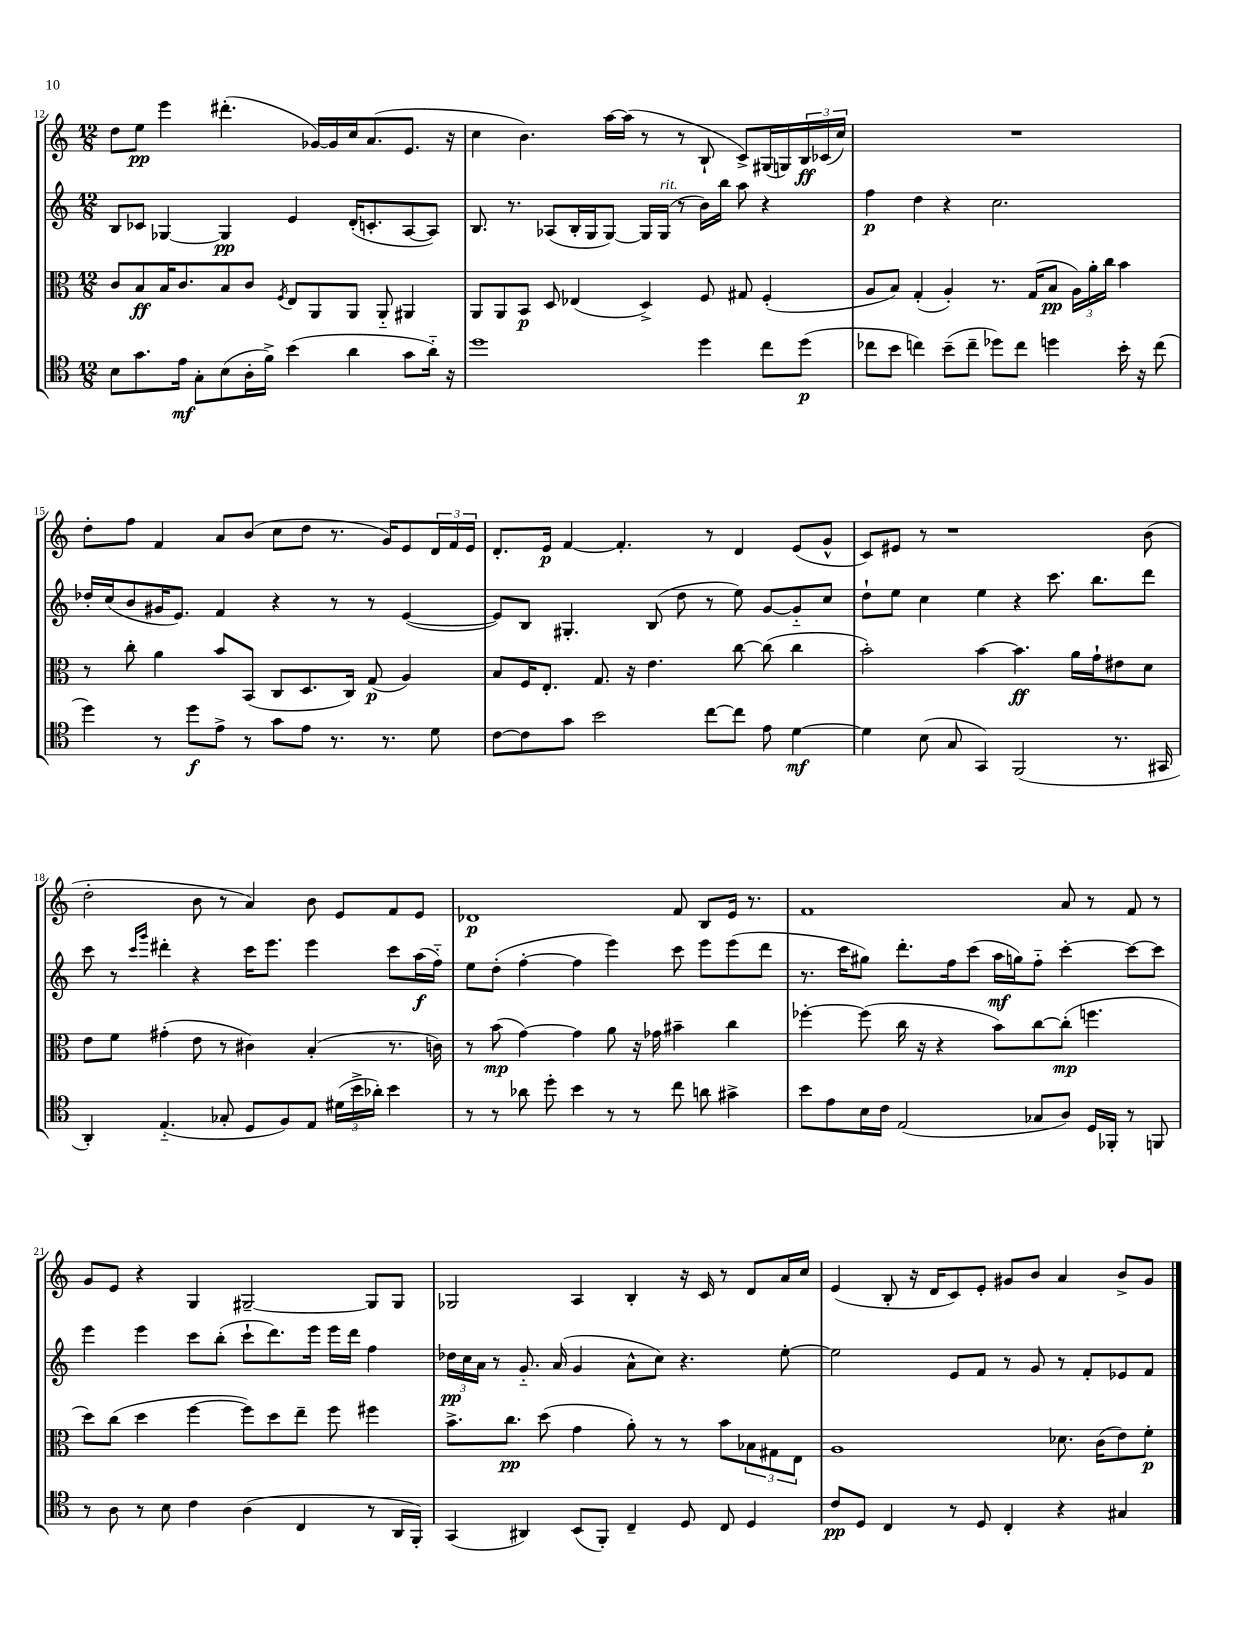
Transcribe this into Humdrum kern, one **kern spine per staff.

**kern	**dynam	**kern	**dynam	**kern	**dynam	**kern	**dynam
*part4	*part4	*part3	*part3	*part2	*part2	*part1	*part1
*staff4	*staff4	*staff3	*staff3	*staff2	*staff2	*staff1	*staff1
*clefC4	*	*clefC3	*	*clefG2	*	*clefG2	*
*k[]	*	*k[]	*	*k[]	*	*k[]	*
*M12/8	*	*M12/8	*	*M12/8	*	*M12/8	*
=12	=12	=12	=12	=12	=12	=12	=12
8B\L	.	8c/L	.	8B/L	.	8dd\L	.
8.g\	.	8B/	ff	8c-X/J	.	8ee\J	pp
.	.	16B/K	.	[4G-X/	.	4eee\	.
16e\Jk	mf	8.c/	.	.	.	.	.
8G'\L	.	.	.	.	.	.	.
(8B\	.	8B/	.	4G-/]	pp	(4.ddd#X'\	.
16A'\L	.	8c/J	.	.	.	.	.
16f^\JJ)	.	.	.	.	.	.	.
.	.	8qF/	.	.	.	.	.
(4b\	.	8E/L	.	4e/	.	.	.
.	.	8AA/	.	.	.	[16g-X/LL)	.
.	.	.	.	.	.	16g-/]	.
4a\	.	8AA/J	.	(16d'/KL	.	16cc/J	.
.	.	.	.	8.cn'/	.	(8.a/	.
.	.	8AA/	.	.	.	.	.
8g\L	.	4AA#X/	.	[8A/	.	8.e/J	.
16a\Jk)	.	.	.	8A/J])	.	.	.
16r	.	.	.	.	.	16r	.
=13	=13	=13	=13	=13	=13	=13	=13
1dd	.	8AA/L	.	8.B/	.	4cc\	.
.	.	8AA/	.	.	.	.	.
.	.	.	.	8.r	.	.	.
.	.	8BB/J	p	.	.	4.b\)	.
.	.	8D/	.	(8A-X/L	.	.	.
.	.	(4E-X/	.	16B'/L	.	.	.
.	.	.	.	16G/J	.	.	.
.	.	.	.	[8G/J)	.	[16aa\LL	.
.	.	.	.	.	.	(16aa\JJ]	.
.	.	4D^/)	.	16G/LL]	.	8r	.
!	!	!	!	!LO:TX:a:i:t=rit.	!	!	!
.	.	.	.	(16G/JJ	.	.	.
.	.	.	.	8r	.	8r	.
4dd\	.	8F/	.	16b\LL)	.	8B`/	.
.	.	.	.	16bb\JJ	.	.	.
.	.	8G#X/	.	8aa\	.	8c^/L)	.
8cc\L	.	(4F'/	.	4r	.	(16G#X/L	.
.	.	.	.	.	.	16Gn/)	.
(8dd\J	p	.	.	.	.	24B/	ff
.	.	.	.	.	.	(24c-X/	.
.	.	.	.	.	.	24cc/JJ)	.
=14	=14	=14	=14	=14	=14	=14	=14
8cc-X\L	.	8A/L	.	4ff\	p	1.r	.
8b\J	.	8B/J)	.	.	.	.	.
4ccn\)	.	(4G'/	.	4dd\	.	.	.
(8b~\L	.	4A'/)	.	4r	.	.	.
8cc~\J	.	.	.	.	.	.	.
8dd-X\L)	.	8.r	.	2.cc\	.	.	.
8cc\J	.	.	.	.	.	.	.
.	.	(16G/KL	.	.	.	.	.
4ddn\	.	8B/J	pp	.	.	.	.
.	.	24A\LL)	.	.	.	.	.
.	.	24a'\	.	.	.	.	.
.	.	24cc\JJ	.	.	.	.	.
16b'\	.	4b\	.	.	.	.	.
16r	.	.	.	.	.	.	.
(8cc\	.	.	.	.	.	.	.
!!LO:LB:g=z
=15	=15	=15	=15	=15	=15	=15	=15
4dd\)	.	8r	.	16dd-X'/LL	.	8dd'\L	.
.	.	.	.	(16cc/J	.	.	.
.	.	8cc'\	.	8b/	.	8ff\J	.
8r	.	4a\	.	16g#X/K	.	4f/	.
.	.	.	.	8.e/J)	.	.	.
8dd\L	f	.	.	.	.	.	.
8e^\J	.	8b/L	.	4f/	.	8a/L	.
8r	.	(8BB/J	.	.	.	(8b/J	.
8g\L	.	8C/L	.	4r	.	8cc\L	.
8e\J	.	8.D/	.	.	.	8dd\J	.
8.r	.	.	.	8r	.	8.r	.
.	.	16C/Jk)	.	.	.	.	.
.	.	(8G/	p	8r	.	.	.
8.r	.	.	.	.	.	16g/KL)	.
.	.	4A/)	.	([4e/	.	8e/	.
8d\	.	.	.	.	.	24d/L	.
.	.	.	.	.	.	24f/	.
.	.	.	.	.	.	24e/JJ	.
=16	=16	=16	=16	=16	=16	=16	=16
[8c\L	.	8B/L	.	8e/L])	.	8.d'/L	.
8c\]	.	16F/K	.	8B/J	.	.	.
.	.	8.E'/J	.	.	.	16e/Jk	p
8g\J	.	.	.	4.G#X'/	.	[4f/	.
2b\	.	8.G/	.	.	.	.	.
.	.	.	.	.	.	4.f'/]	.
.	.	16r	.	.	.	.	.
.	.	4.e\	.	(8B/	.	.	.
.	.	.	.	8dd\	.	.	.
[8cc\L	.	.	.	8r	.	8r	.
8cc\J]	.	[8cc\	.	8ee\)	.	4d/	.
8e\	.	(8cc\]	.	[8g/L	.	.	.
[4d\	mf	4cc\	.	8g/]	.	(8e/L	.
.	.	.	.	8cc/J	.	8g^^/J	.
=17	=17	=17	=17	=17	=17	=17	=17
4d\]	.	2b'\)	.	8dd`\L	.	8c/L)	.
.	.	.	.	8ee\J	.	8e#X/J	.
(8B\	.	.	.	4cc\	.	8r	.
8G/	.	.	.	.	.	1r	.
4GG/)	.	[4b\	.	4ee\	.	.	.
(2FF/	.	4.b\]	ff	4r	.	.	.
.	.	.	.	8.ccc\	.	.	.
.	.	16a\LL	.	.	.	.	.
.	.	16g`\J	.	8.bb\L	.	.	.
8.r	.	8e#X\	.	.	.	.	.
.	.	8d\J	.	8ddd\J	.	(8b\	.
16GG#X/	.	.	.	.	.	.	.
!!LO:LB:g=z
=18	=18	=18	=18	=18	=18	=18	=18
4AA'/)	.	8e\L	.	8ccc\	.	2dd'\	.
.	.	8f\J	.	8r	.	.	.
.	.	.	.	16qqccc/LL	.	.	.
.	.	.	.	16qqggg/JJ	.	.	.
(4.E/	.	(4g#X'\	.	4ddd#X'\	.	.	.
.	.	8e\	.	4r	.	8b\	.
8G-X'/	.	8r	.	.	.	8r	.
8D/L	.	4c#X\)	.	16ccc\KL	.	4a/)	.
.	.	.	.	8.eee\J	.	.	.
8F/)	.	.	.	.	.	.	.
8E/J	.	(4B'/	.	4eee\	.	8b\	.
(24d#X\LL	.	.	.	.	.	8e/L	.
24b^\	.	.	.	.	.	.	.
24a-X'\JJ)	.	.	.	.	.	.	.
4b\	.	8.r	.	8ccc\L	.	8f/	.
.	.	.	.	(16aa\L	f	8e/J	.
.	.	16cn\)	.	16ff\JJ)	.	.	.
=19	=19	=19	=19	=19	=19	=19	=19
8r	.	8r	.	8ee\L	.	1d-X	p
8r	.	(8b\	mp	(8dd'\J	.	.	.
8a-X\	.	[4g\)	.	[4ff'\	.	.	.
8dd'\	.	.	.	.	.	.	.
4b\	.	4g\]	.	4ff\]	.	.	.
8r	.	8a\	.	4eee\)	.	.	.
8r	.	16r	.	.	.	.	.
.	.	16g-X\	.	.	.	.	.
8cc\	.	4b#X~\	.	8ccc\	.	8f/	.
8an\	.	.	.	8eee\L	.	8B/L	.
4g#X^\	.	4cc\	.	(8eee\	.	16e/Jk	.
.	.	.	.	.	.	8.r	.
.	.	.	.	8ddd\J	.	.	.
=20	=20	=20	=20	=20	=20	=20	=20
8b\L	.	[4ff-X'\	.	8.r	.	1f	.
8e\	.	.	.	.	.	.	.
.	.	.	.	16ccc\KL	.	.	.
16B\L	.	(8ff-\]	.	8gg#X\J)	.	.	.
16c\JJ	.	.	.	.	.	.	.
(2E/	.	16cc\	.	8.ddd'\L	.	.	.
.	.	16r	.	.	.	.	.
.	.	4r	.	.	.	.	.
.	.	.	.	16ff\k	.	.	.
.	.	.	.	(8ccc\J	.	.	.
.	.	8b\L)	.	16aa\LL	mf	.	.
.	.	.	.	16ggn\J)	.	.	.
8G-X/L	.	[8cc\	.	8ff\J	.	.	.
8A/J)	.	(8cc'\J]	mp	[4ccc'\	.	8a/	.
16D/LL	.	4.ffn\	.	.	.	8r	.
16FF-X'/JJ	.	.	.	.	.	.	.
8r	.	.	.	8ccc\L_	.	8f/	.
8FFn/	.	.	.	8ccc\J]	.	8r	.
!!LO:LB:g=z
=21	=21	=21	=21	=21	=21	=21	=21
8r	.	8dd\L)	.	4eee\	.	8g/L	.
8A\	.	(8cc\J	.	.	.	8e/J	.
8r	.	4dd\	.	4eee\	.	4r	.
8B\	.	.	.	.	.	.	.
4c\	.	[4ff\	.	8ccc\L	.	4G/	.
.	.	.	.	(8bb'\J	.	.	.
(4A\	.	8ff\L])	.	8ccc`\L	.	[2G#X~/	.
.	.	8dd\	.	8.ddd\)	.	.	.
4C/	.	8ee~\J	.	.	.	.	.
.	.	.	.	16eee\Jk	.	.	.
.	.	8ff\	.	16eee\LL	.	.	.
.	.	.	.	16ddd\JJ	.	.	.
8r	.	4ff#X\	.	4ff\	.	8G#/L]	.
16AA/LL	.	.	.	.	.	8G#/J	.
16FF'/JJ)	.	.	.	.	.	.	.
=22	=22	=22	=22	=22	=22	=22	=22
(4GG/	.	8.b^\L	.	24dd-X\LL	pp	2G-X/	.
.	.	.	.	24cc\	.	.	.
.	.	.	.	24a\JJ	.	.	.
.	.	.	.	8r	.	.	.
.	.	8.cc\J	pp	.	.	.	.
4AA#X/)	.	.	.	8.g/	.	.	.
.	.	(8dd\	.	.	.	.	.
.	.	.	.	(16a/	.	.	.
(8BB/L	.	4g\	.	4g/	.	4A/	.
8FF'/J)	.	.	.	.	.	.	.
4C~/	.	8a'\)	.	8a^^\L	.	4B'/	.
.	.	8r	.	8cc\J)	.	.	.
8D/	.	8r	.	4.r	.	16r	.
.	.	.	.	.	.	16c/	.
8C/	.	8b\L	.	.	.	8r	.
4D/	.	12B-X\	.	.	.	8d/L	.
.	.	12G#X\	.	.	.	.	.
.	.	.	.	[8ee'\	.	16a/L	.
.	.	12E\J	.	.	.	.	.
.	.	.	.	.	.	16cc/JJ	.
=23	=23	=23	=23	=23	=23	=23	=23
8c/L	pp	1A	.	2ee\]	.	(4e/	.
8D/J	.	.	.	.	.	.	.
4C/	.	.	.	.	.	8B'/	.
.	.	.	.	.	.	16r	.
.	.	.	.	.	.	16d/KL	.
8r	.	.	.	8e/L	.	8c/)	.
8D/	.	.	.	8f/J	.	8e'/J	.
4C'/	.	.	.	8r	.	8g#X/L	.
.	.	.	.	8g/	.	8b/J	.
4r	.	8.d-X\	.	8r	.	4a/	.
.	.	.	.	8f'/L	.	.	.
.	.	(16c\KL	.	.	.	.	.
4G#X/	.	8e\)	.	8e-X/	.	8b^/L	.
.	.	8f'\J	p	8f/J	.	8g#/J	.
==	==	==	==	==	==	==	==
*-	*-	*-	*-	*-	*-	*-	*-
